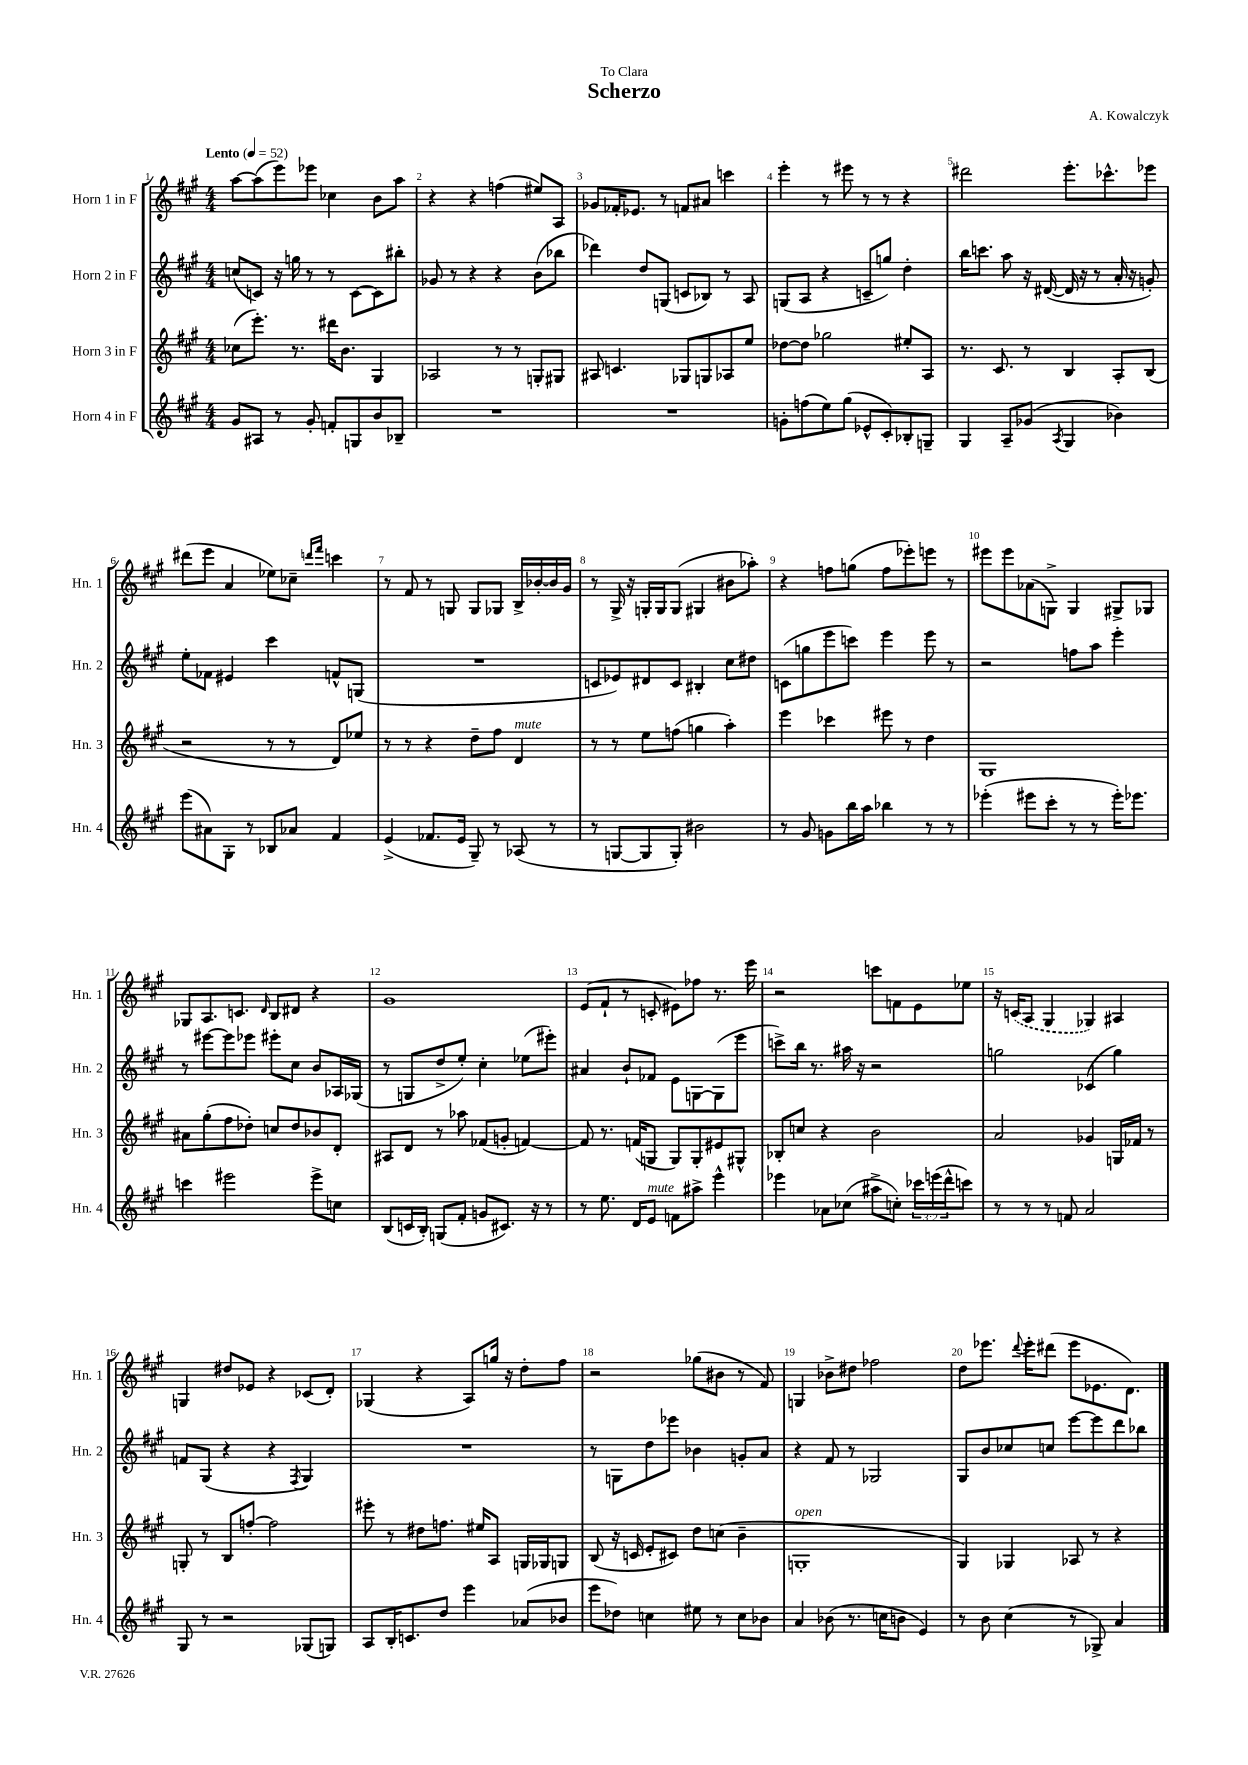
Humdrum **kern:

**kern	**kern	**kern	**kern
*part4	*part3	*part2	*part1
*staff4	*staff3	*staff2	*staff1
*I"Horn 4 in F	*I"Horn 3 in F	*I"Horn 2 in F	*I"Horn 1 in F
*I'Hn. 4	*I'Hn. 3	*I'Hn. 2	*I'Hn. 1
*clefG2	*clefG2	*clefG2	*clefG2
*k[f#c#g#]	*k[f#c#g#]	*k[f#c#g#]	*k[f#c#g#]
*M4/4	*M4/4	*M4/4	*M4/4
*MM52	*MM52	*MM52	*MM52
=1	=1	=1	=1
!	!	!	!LO:TX:a:B:t=Lento
8g#/L	(8cc-X\L	(8ccn/L	[8aa\L
8A#X/J	8.eee'\J)	8cn/J)	(8aa\]
8r	.	16r	8eee\)
.	8.r	16ggn\	.
8g#'/	.	8r	8eee-X\J
8fn'/L	16ddd#X\KL	8r	4cc-X\
.	8.b\J	.	.
8Gn/	.	[8c\L	.
8b/	4G#/	8c\]	8b\L
8B-X~/J	.	8bb#X'\J	8aa\J
=2	=2	=2	=2
1r	2A-X/	8g-X/	4r
.	.	8r	.
.	.	4r	4r
.	8r	4r	(4ffn\
.	8r	.	.
.	8Gn'/L	(8b\L	8ee#X/L)
.	8G#X/J	8bb-X\J	8A/J
=3	=3	=3	=3
1r	8A#X/	4ddd-X\)	8g-X/L
.	4.cn/	.	16f-X'/K
.	.	.	8.e-X/J
.	.	8dd/L	.
.	.	(8Gn/J	8r
.	8G-X/L	8cn/L	8fn/L
.	8Gn/	8B-X/J)	8a#X/J
.	8A-X/	8r	4cccn\
.	8ee/J	8A/	.
=4	=4	=4	=4
8gn'\L	[8dd-X\L	(8Gn/L	4eee'\
(8ffn\	8dd-\J]	8A/J	.
8ee\)	2gg-X\	4r	8r
(8gg#\J	.	.	8eee#X\
8e-X^^/L	.	8cn~/L	8r
8c#'/)	.	8ggn/J)	8r
8B-X'/	8ee#X'/L	4dd'\	4r
8Gn~/J	8A/J	.	.
=5	=5	=5	=5
4G#/	8.r	16bb\KL	2ddd#X\
.	.	8.cccn\J	.
.	8.c#/	.	.
8A~/L	.	8aa\	.
(8g-X/J	8r	16r	.
.	.	([16d#X/	.
8qA/	.	.	.
4G#/	4B/	16d#/]	8.eee'\L
.	.	16r	.
.	.	8r	.
.	.	.	8.ccc-X^^\
4b-X\)	8A'/L	16a'/	.
.	.	16r	.
.	(8B/J	8gn'/)	8eee-X\J
!!LO:LB:g=z
=6	=6	=6	=6
(8eee\L	2r	8ee'\L	(8ddd#X\L
8a#X\)	.	8f-X\J	8eee\J
8G#'\J	.	4e#X/	4a/
8r	.	.	.
8B-X/L	8r	4ccc#\	8ee-X\L)
8a-X/J	8r	.	8cc-X~\J
.	.	.	16qqdddn/LL
.	.	.	16qqfff#/JJ
4f#/	8d/L)	8fn^^/L	4cccn\
.	8ee-X/J	(8Gn/J	.
=7	=7	=7	=7
(4e^/	8r	1r	8r
.	8r	.	8f#/
8.f-X/L	4r	.	8r
.	.	.	8Gn/
16e/Jk	.	.	.
8G#~/)	8dd~\L	.	8G/L
8r	8ff#\J	.	8G-X/J
!	!LO:TX:a:i:t=mute	!	!
(8A-X/	4d/	.	16B^/LL
.	.	.	[16b-X'/
8r	.	.	16b-/]
.	.	.	16g#/JJ
=8	=8	=8	=8
8r	8r	8cn/L	8r
[8Gn/L	8r	8e-X/)	16G#^/
.	.	.	16r
8G/]	8ee\L	8d#X/	16Gn'/LL
.	.	.	16G/J
8G'/J)	(8ffn\J	8c/J	(8G/J
2b#X\	4ggn\	4B#X'/	4G#X/
.	4aa'\)	8cc#\L	8b#X\L
.	.	8dd#X\J	8aa-X'\J)
=9	=9	=9	=9
8r	4eee\	(8cn\L	4r
8g#/	.	8ggn\	.
8gn\L	4ccc-X\	8eee\	8ffn\L
16bb\L	.	8cccn\J)	(8ggn\J
16aa\JJ	.	.	.
4bb-X\	8eee#X\	4eee\	8ff\L
.	8r	.	8eee-X'\)
8r	4dd\	8eee\	8eeen\J
8r	.	8r	8r
=10	=10	=10	=10
(4eee-X'\	1G#	2r	8eee#X\L
.	.	.	8eee#\
8eee#X\L	.	.	(8a-X\
8ccc#'\J	.	.	8Gn^\J)
8r	.	8ffn\L	4G/
8r	.	8aa\J	.
16eee#'\KL)	.	4eee'\	8G#X^/L
8.eee-X\J	.	.	.
.	.	.	8G-X/J
!!LO:LB:g=z
=11	=11	=11	=11
4cccn\	8a#X\L	8r	8G-X/L
.	(8gg#'\	[8eee#X\L	8.A/
2eee#X\	8ff#\	8eee#\]	.
.	.	.	8.cn/J
.	8dd-X'\J)	8eee-X\J	.
.	.	.	16qqd/
.	8ccn/L	8eee#X'\L	8B/L
.	8dd-/	8cc#\J	8d#X/J
8eee#^\L	8b-X/	8b/L	4r
8ccn\J	8d'/J	16A-X/L	.
.	.	(16G-X/JJ	.
=12	=12	=12	=12
(8B/L	8A#X/L	8r	1g#
16cn/L	8d/J	8Gn/L	.
16B'/JJ)	.	.	.
(8Gn/L	8r	8dd^/	.
8f#'/J	8aa-X\	8ee'/J)	.
8gn/L	(8f-X/L	4cc#'\	.
8.c#X/J)	8gn'/J	.	.
.	[4fn/)	(8ee-X\L	.
16r	.	.	.
8r	.	8eee#X'\J)	.
=13	=13	=13	=13
8r	8f/]	4a#X/	(8e/L
8.ee\	8.r	.	8f#`/J
.	.	8b`/L	8r
16d/KL	(16fn/KL	.	.
!LO:TX:a:i:t=mute	!	!	!
8e/J	8Gn/J	8f-X/J	8cn'/
8fn\L	8G/L)	8e\L	8e#X\L)
8aa#X^\J	8G'/	[8Gn\	8ff-X\J
4eee^^\	8e#X/	(8G\]	8.r
.	8G#X^^/J	8eee\J	.
.	.	.	16eee\
=14	=14	=14	=14
4eee-X\	8B-X'/L	8cccn^\L)	2r
.	8ccn/J	16bb\Jk	.
.	.	8.r	.
8a-X\L	4r	.	.
(8cc-X\J	.	16aa#X\	.
.	.	16r	.
8aa#X^\L	2b\	2r	8cccn\L
8ccn'\J)	.	.	8fn\
24ccc-X\LL	.	.	8e\
(24eeen\	.	.	.
24ddd^^\J	.	.	.
8cccn\J)	.	.	8ee-X\J
=15	=15	=15	=15
8r	2a/	2ggn\	16r
.	.	.	(16cn/KL
8r	.	.	8A/J
8r	.	.	4G#/
8fn/	.	.	.
2a/	4g-X/	(4c-X/	4G-X/)
.	16Gn/LL	4gg\)	4A#X/
.	16f-X/JJ	.	.
.	8r	.	.
!!LO:LB:g=z
=16	=16	=16	=16
8G#/	8Gn'/	8fn/L	4Gn/
8r	8r	(8G#/J	.
2r	8B/L	4r	8dd#X/L
.	[8ffn'/J	.	8e-X/J
.	2ff\]	4r	4r
.	.	8qF#/	.
(8G-X/L	.	4G#/)	(8c-X/L
8Gn/J)	.	.	8d'/J)
=17	=17	=17	=17
8A/L	8eee#X'\	1r	(4G-X/
16B'/K	8r	.	.
8.cn/	.	.	.
.	8dd#X\L	.	4r
8dd/J	8.ffn\J	.	.
4eee\	.	.	8A/L)
.	16ee#X/KL	.	.
.	8A/J	.	16ggn/Jk
.	.	.	16r
(8a-X/L	16Gn/LL	.	8dd'\L
.	16G-X/J	.	.
8b-X/J	8Gn/J	.	8ff#\J
=18	=18	=18	=18
8eee\L	(8B/	8r	2r
8dd-X\J)	16r	8Gn\L	.
.	16cn/	.	.
4ccn\	8e'/L	8dd\	.
.	8c#X/J)	8eee-X\J	.
8ee#X\	8dd\L	4b-X\	(8gg-X\L
8r	(8ccn\J	.	8b#X\J
8cc\L	4b~\	8gn'/L	8r
8b-X\J	.	8a/J	8f#/)
=19	=19	=19	=19
!	!LO:TX:a:i:t=open	!	!
4a/	1Gn'	4r	4Gn/
(8b-X\	.	8f#/	8b-X^\L
8.r	.	8r	8dd#X\J
.	.	2G-X/	2ff-X\
16ccn\KL	.	.	.
8bn\J	.	.	.
4e/)	.	.	.
=20	=20	=20	=20
8r	4G#/)	8G#/L	8dd\L
8b\	.	8b/	8.eee-X\J
(4cc#\	4G-X/	8cc-X/	.
.	.	.	8qqddd/
.	.	.	16eee-'\KL
.	.	8ccn/J	(8ddd#X\J
8r	8A-X/	[8eee\L	8eee-\L
8G-X^/)	8r	8eee\]	8.e-X\
4a/	4r	8ddd\	.
.	.	.	8.d\J)
.	.	8bb-X\J	.
==	==	==	==
*-	*-	*-	*-
